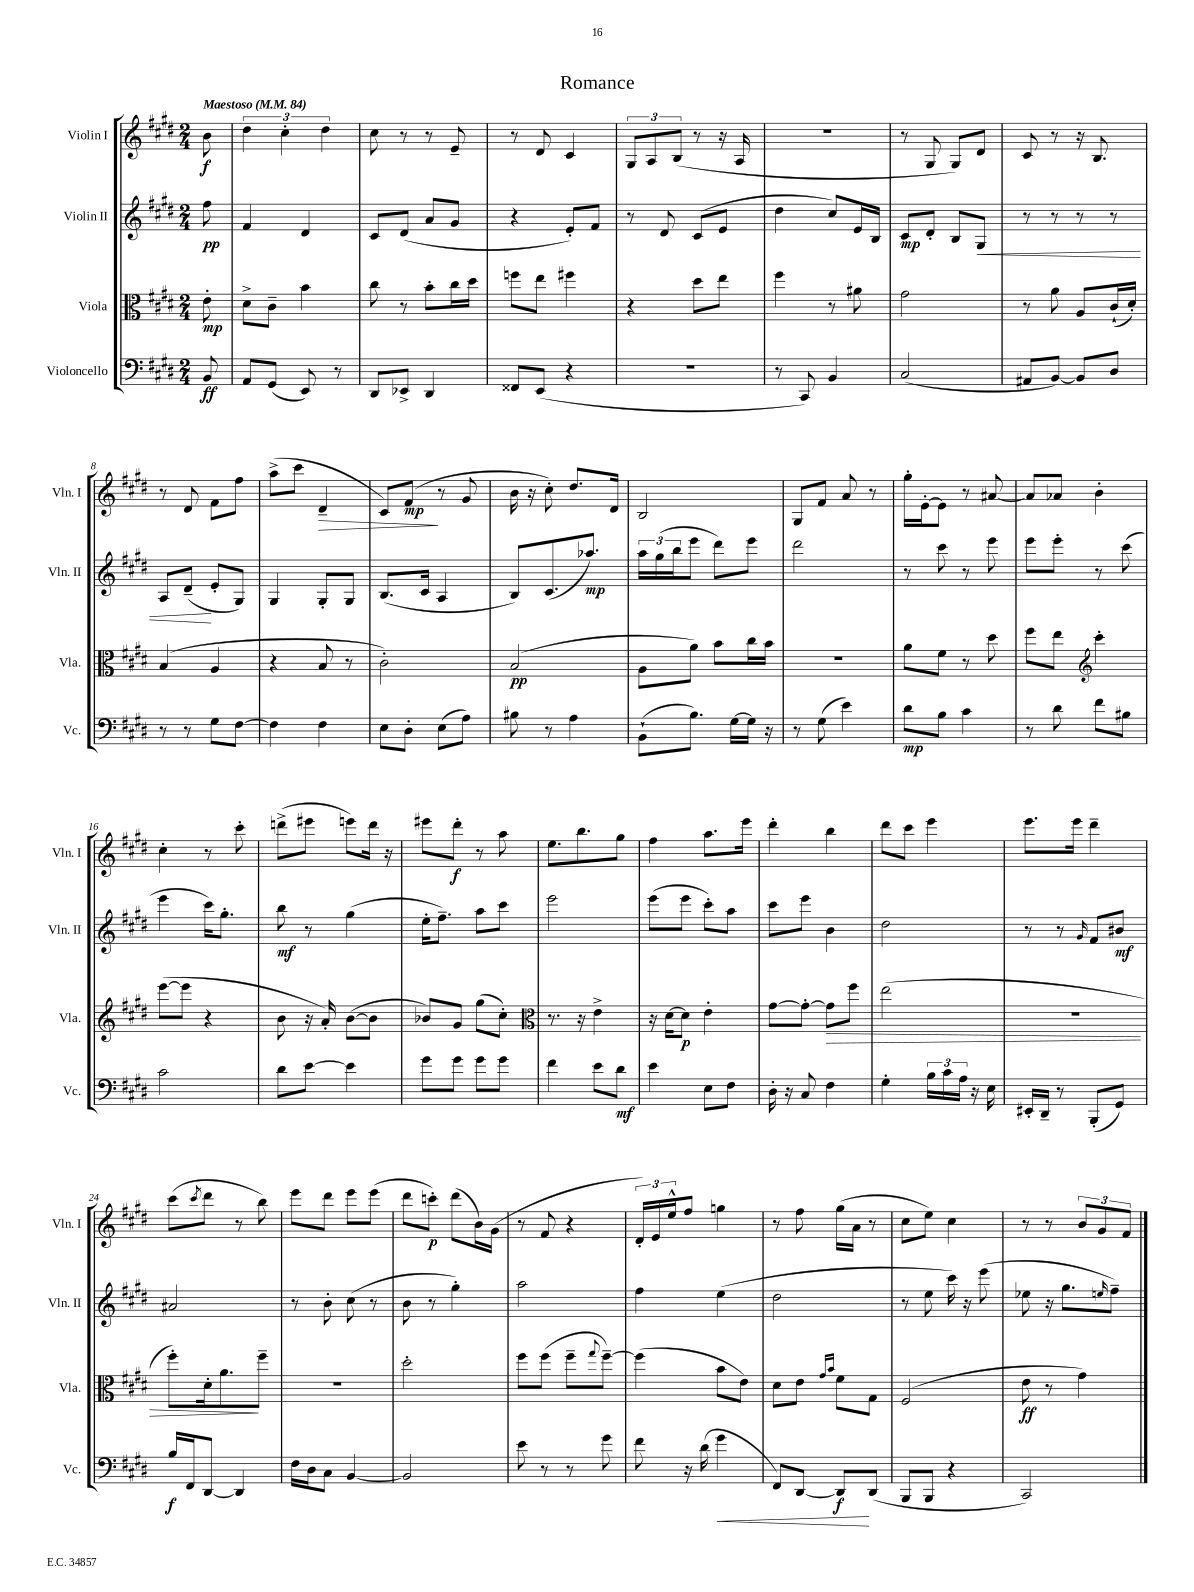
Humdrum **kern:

**kern	**kern	**kern	**kern
*staff4	*staff3	*staff2	*staff1
*clefF4	*clefC3	*clefG2	*clefG2
*k[f#c#g#d#]	*k[f#c#g#d#]	*k[f#c#g#d#]	*k[f#c#g#d#]
*M2/4	*M2/4	*M2/4	*M2/4
*MM84	*MM84	*MM84	*MM84
8BB/	8e'\	8ff#\	8b\
=	=	=	=
8AA/L	8d#^\L	4f#/	6dd#\
(8GG#/J	8c#~\J	.	.
.	.	.	6cc#'\
8EE/)	4b\	4d#/	.
.	.	.	6dd#\
8r	.	.	.
=	=	=	=
8DD#/L	8cc#\	8c#/L	8cc#\
8EE-^/J	8r	(8d#/J	8r
4DD#/	8b'\L	8a/L	8r
.	16cc#\L	8g#/J	8e~/
.	16dd#\JJ	.	.
=	=	=	=
8FF##/L	8ff\L	4r	8r
(8EE/J	8ee\J	.	8d#/
4r	4ff#\	8e'/L)	4c#/
.	.	8f#/J	.
=	=	=	=
2r	4r	8r	12G#/L
.	.	.	12A/
.	.	8d#/	.
.	.	.	(12B/J
.	8dd#\L	(8c#/L	8r
.	8ee\J	8e/J	16r
.	.	.	16A/
=	=	=	=
8r	4ff#\	4dd#\	2r
8CC#/)	.	.	.
4BB/	8r	8cc#/L)	.
.	8a#\	16e/L	.
.	.	16B/JJ	.
=	=	=	=
(2C#/	2g#\	8c#/L	8r
.	.	8d#'/J	8G#/
.	.	8B/L	8G#/L)
.	.	8G#/J	8d#/J
=	=	=	=
8AA#/L	8r	8r	8c#/
[8BB/J)	8a\	8r	8r
8BB/]L	8A/L	8r	16r
.	.	.	8.B/
8D#/J	(16c#`/L	8r	.
.	16d#'/JJ)	.	.
=	=	=	=
8r	(4B/	8A/L	8r
8r	.	(8d#~/J	8d#/
8G#\L	4A/	8e'/L	8f#\L
[8F#\J	.	8G#/J)	8ff#\J
=	=	=	=
4F#\]	4r	4G#/	(8aa^\L
.	.	.	8ccc#\J
4F#\	8B/	8G#'/L	4d#~/
.	8r	8G#/J	.
=	=	=	=
8E\L	2c#'\)	(8.B/L	8c#/L)
8D#'\J	.	.	(8f#/J
.	.	16c#/Jk	.
(8E\L	.	4A/	8r
8A\J)	.	.	8g#/
=	=	=	=
8B#\	(2B/	8B/L)	16b\
.	.	.	16r
8r	.	(8.c#/	8cc#'\)
4A\	.	.	8.dd#/L
.	.	8.aa-/J)	.
.	.	.	16d#/Jk
=	=	=	=
(8BB`\L	8A\L	24aa\LL	2B/
.	.	(24gg#\	.
.	.	24bb\J	.
8.B\J)	8a\J)	8eee\J	.
.	8b\L	8ddd#\L)	.
[16G#\LL	.	.	.
16G#\]JJ	16cc#\L	8eee\J	.
16r	16b\JJ	.	.
=	=	=	=
8r	2r	2ddd#\	8G#/L
(8G#\	.	.	8f#/J
4e\)	.	.	8a/
.	.	.	8r
=	=	=	=
8d#\L	8a\L	8r	16gg#'\LL
.	.	.	[16e'\J
8B\J	8f#\J	8ccc#\	8e\]J
4c#\	8r	8r	8r
.	8dd#\	8eee\	[8a#/
=	=	=	=
8r	8ff#\L	8eee\L	8a#/]L
8d#\	8ee\J	8eee'\J	8a-/J
*	*clefG2	*	*
8f#\L	4ccc#'\	8r	4b'\
8B#\J	.	(8ccc#\	.
=	=	=	=
2c#\	([8eee\L	4eee\	4cc#'\
.	8eee\]J	.	.
.	4r	16ccc#\LK)	8r
.	.	8.gg#'\J	.
.	.	.	8ccc#'\
=	=	=	=
8d#\L	8b\	8bb\	(8ddd^\L
[8e\J	16r	8r	8eee#\J
.	16a'/)	.	.
4e\]	([8b\L	(4gg#\	8eee\L)
.	8b\]J	.	16ddd\Jk
.	.	.	16r
=	=	=	=
8g#\L	8b-/L)	16ee'\LK	8eee#\L
.	.	8.ff#~\J)	.
8g#\J	8g#/J	.	8ddd#'\J
8g#\L	(8gg#\L	8aa\L	8r
8g#\J	8cc#'\J)	8ccc#\J	8aa\
=	=	=	=
*	*clefC3	*	*
4f#\	8.r	2eee\	8.ee\L
.	16r	.	8.bb\
8e\L	4e^\	.	.
8d#\J	.	.	8gg#\J
=	=	=	=
4e\	16r	(8eee\L	4ff#\
.	[16d#\LK	.	.
.	8d#\]J	8eee\J	.
8E\L	4e'\	8ccc#'\L)	8.aa\L
8F#\J	.	8aa\J	.
.	.	.	16eee\Jk
=	=	=	=
16D#'\	[8g#\L	8ccc#\L	4ddd#'\
16r	.	.	.
8C#/	8g#'\_J	8eee\J	.
4F#\	8g#\]L	4b\	4bb\
.	8ff#\J	.	.
=	=	=	=
4G#'\	(2ee\	2dd#\	8ddd#\L
.	.	.	8ccc#\J
24B\LL	.	.	4eee\
24c#\	.	.	.
24A\JJ	.	.	.
16r	.	.	.
16E\	.	.	.
=	=	=	=
16EE#'/LL	2r	8r	8.eee\L
16DD#~/JJ	.	.	.
8r	.	8r	.
.	.	.	16eee\Jk
.	.	16qqg#/	.
(8BBB'/L	.	8f#/L	4ddd#~\
8GG#/J)	.	8b#/J	.
=	=	=	=
16B/LL	8ff#'\L)	2a#/	(8ccc#\L
16FF#/J	.	.	.
.	.	.	8qccc#/
[8DD#/J	16d#'\k	.	8ddd#\J
.	8.a\	.	.
4DD#/]	.	.	8r
.	8ff#~\J	.	8bb\)
=	=	=	=
16F#\LL	2r	8r	8eee\L
16D#\J	.	.	.
8C#\J	.	8b'\	8ddd#\J
[4BB/	.	(8cc#\	8eee\L
.	.	8r	(8eee\J
=	=	=	=
2BB/]	2dd#'\	8b\	8ddd#\L
.	.	8r	8ccc'\J)
.	.	4gg#'\)	(8ddd#\L
.	.	.	16b\L)
.	.	.	(16g#\JJ
=	=	=	=
8e\	8ff#\L	2aa\	8r
8r	(8ff#\J	.	8f#/
8r	8ff#~\L	.	4r
.	8qqgg#/	.	.
8g#\	[8ff#~\J)	.	.
=	=	=	=
8f#\	(4ff#\]	4ff#\	24d#'/LL)
.	.	.	24e/
.	.	.	24ee^^/J
16r	.	.	8ff#/J
(16d#\	.	.	.
4g#\	8b\L	(4ee\	4gg\
.	8e\J)	.	.
=	=	=	=
8FF#/L)	8d#\L	2dd#\	8r
[8DD#/J	8e\J	.	8ff#\
.	16qqg#/LL	.	.
.	16qqb/JJ	.	.
8DD#/]L	8f#\L	.	(16gg#\LL
.	.	.	16a\JJ
(8DD#/J	8G#\J	.	8r
=	=	=	=
8BBB/L	(2F#/	8r	8cc#\L
8BBB/J	.	8ee\	8ee\J)
4r	.	16ccc#\)	4cc#\
.	.	16r	.
.	.	(8eee\	.
=	=	=	=
2CC#/)	8e\	8ee-\	8r
.	8r	16r	8r
.	.	8.gg#\L	.
.	4g#\)	.	12b/L
.	.	.	12g#/
.	.	16qqee/	.
.	.	8ff#~\J)	.
.	.	.	12f#/J
==	==	==	==
*-	*-	*-	*-
